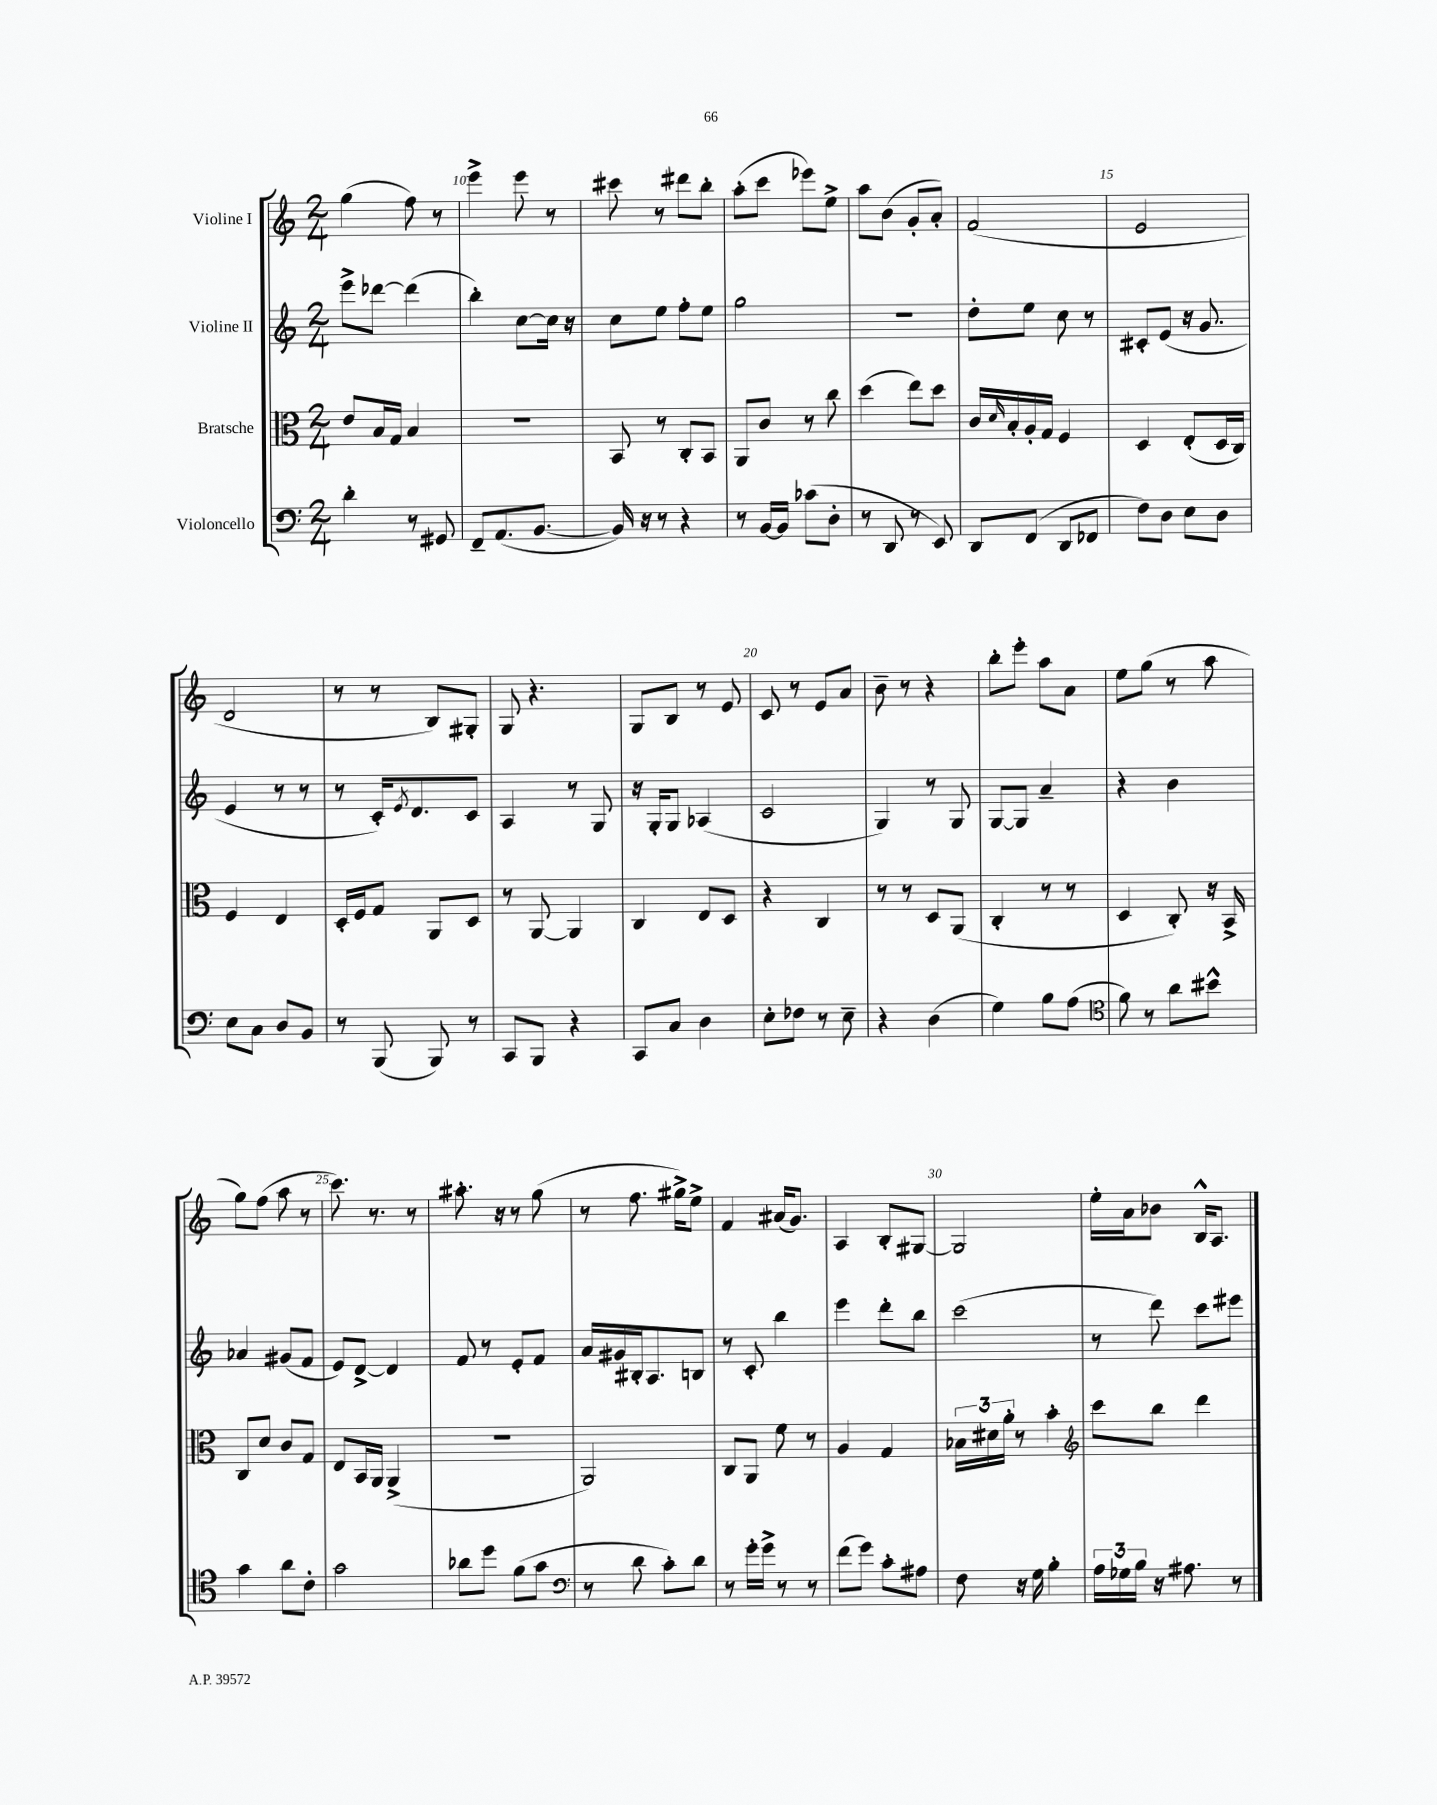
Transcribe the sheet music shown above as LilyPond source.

<<
\new StaffGroup <<
\new Staff = "s0" \with { instrumentName = "Violine I" } {
    \clef treble \key c \major \numericTimeSignature \time 2/4
    g''4( f''8) r8 |
    e'''4-> e'''8 r8 |
    cis'''8 r8 dis'''8 b''8-. |
    a''8-.( c'''8 ees'''8) e''8-> |
    a''8 b'8( g'8-. a'8-.) |
    f'2( |
    e'2 |
    d'2 |
    r8 r8 b8) gis8-. |
    g8 r4. |
    g8 b8 r8 e'8 |
    c'8 r8 e'8 a'8 |
    b'8-- r8 r4 |
    b''8-. e'''8-. a''8 a'8 |
    e''8 g''8( r8 a''8 |
    g''8) f''8( a''8 r8 |
    c'''8.) r8. r8 |
    ais''8.-. r16 r8 g''8( |
    r8 f''8. gis''16->) e''8-> |
    f'4 ais'16( g'8.) |
    a4 b8-. gis8~ |
    gis2 |
    e''16-. a'16 bes'8 b16-^ a8. \bar "|." |
}
\new Staff = "s1" \with { instrumentName = "Violine II" } {
    \clef treble \key c \major \numericTimeSignature \time 2/4
    e'''8-> des'''8~ des'''4( |
    b''4-.) c''8~ c''16 r16 |
    c''8 e''8 f''8-. e''8 |
    g''2 |
    R2 |
    d''8-. e''8 c''8 r8 |
    cis'8-. e'8( r16 g'8. |
    e'4 r8 r8 |
    r8 c'16-.) \acciaccatura { e'8 } d'8. c'8 |
    a4 r8 g8 |
    r16 g16-. g8 aes4( |
    c'2 |
    g4) r8 g8 |
    g8~ g8 a'4-- |
    r4 b'4 |
    aes'4 gis'8( f'8 |
    e'8) d'8~-> d'4 |
    f'8 r8 e'8-. f'8 |
    a'16 gis'16 bis16-. a8. b8 |
    r8 c'8-. b''4 |
    e'''4 d'''8-. b''8 |
    c'''2( |
    r8 d'''8) c'''8 eis'''8 \bar "|." |
}
\new Staff = "s2" \with { instrumentName = "Bratsche" } {
    \clef alto \key c \major \numericTimeSignature \time 2/4
    e'8 b16 g16 b4 |
    r2 |
    b,8 r8 c8-. b,8 |
    a,8 c'8 r8 c''8 |
    d''4( e''8) d''8 |
    c'16 \grace { d'16 } b16-. a16-. g16 f4 |
    d4 e8-.( d16 c16) |
    f4 e4 |
    d16-. f16 g8 a,8 d8 |
    r8 a,8~ a,4 |
    c4 e8 d8 |
    r4 c4 |
    r8 r8 d8 a,8( |
    c4-. r8 r8 |
    d4 c8-.) r16 b,16-> |
    c8 d'8 c'8 g8 |
    e8 b,16 a,16 a,4->( |
    R2 |
    a,2) |
    c8 a,8 f'8 r8 |
    a4 g4 |
    \tuplet 3/2 { bes16 dis'16 a'16-. } r8 b'4-. |
    \clef treble c'''8 b''8 d'''4 \bar "|." |
}
\new Staff = "s3" \with { instrumentName = "Violoncello" } {
    \clef bass \key c \major \numericTimeSignature \time 2/4
    d'4-. r8 gis,8 |
    f,8-- a,8.( b,8.~ |
    b,16) r16 r8 r4 |
    r8 b,16~ b,16 ces'8( d8-. |
    r8 d,8 r8 e,8) |
    d,8 f,8( d,8 fes,8 |
    f8) d8 e8 d8 |
    e8 c8 d8 b,8 |
    r8 b,,8( b,,8) r8 |
    c,8 b,,8 r4 |
    c,8 c8 d4 |
    e8-. fes8 r8 e8-- |
    r4 d4( |
    g4) b8 a8( |
    \clef tenor f'8) r8 a'8 bis'8-^ |
    g'4 a'8 c'8-. |
    g'2 |
    aes'8 d''8 f'8( g'8 |
    \clef bass r8 d'8 c'8-.) d'8 |
    r8 g'16-. g'16-> r8 r8 |
    f'8( g'8) c'8-. ais8 |
    f8 r16 g16 b4-. |
    \tuplet 3/2 { a16 ges16 b16 } r16 ais8. r8 \bar "|." |
}
>>
>>
\layout { \context { \Score currentBarNumber = #9 \override BarNumber.break-visibility = ##(#f #t #t) barNumberVisibility = #(every-nth-bar-number-visible 5) } }
